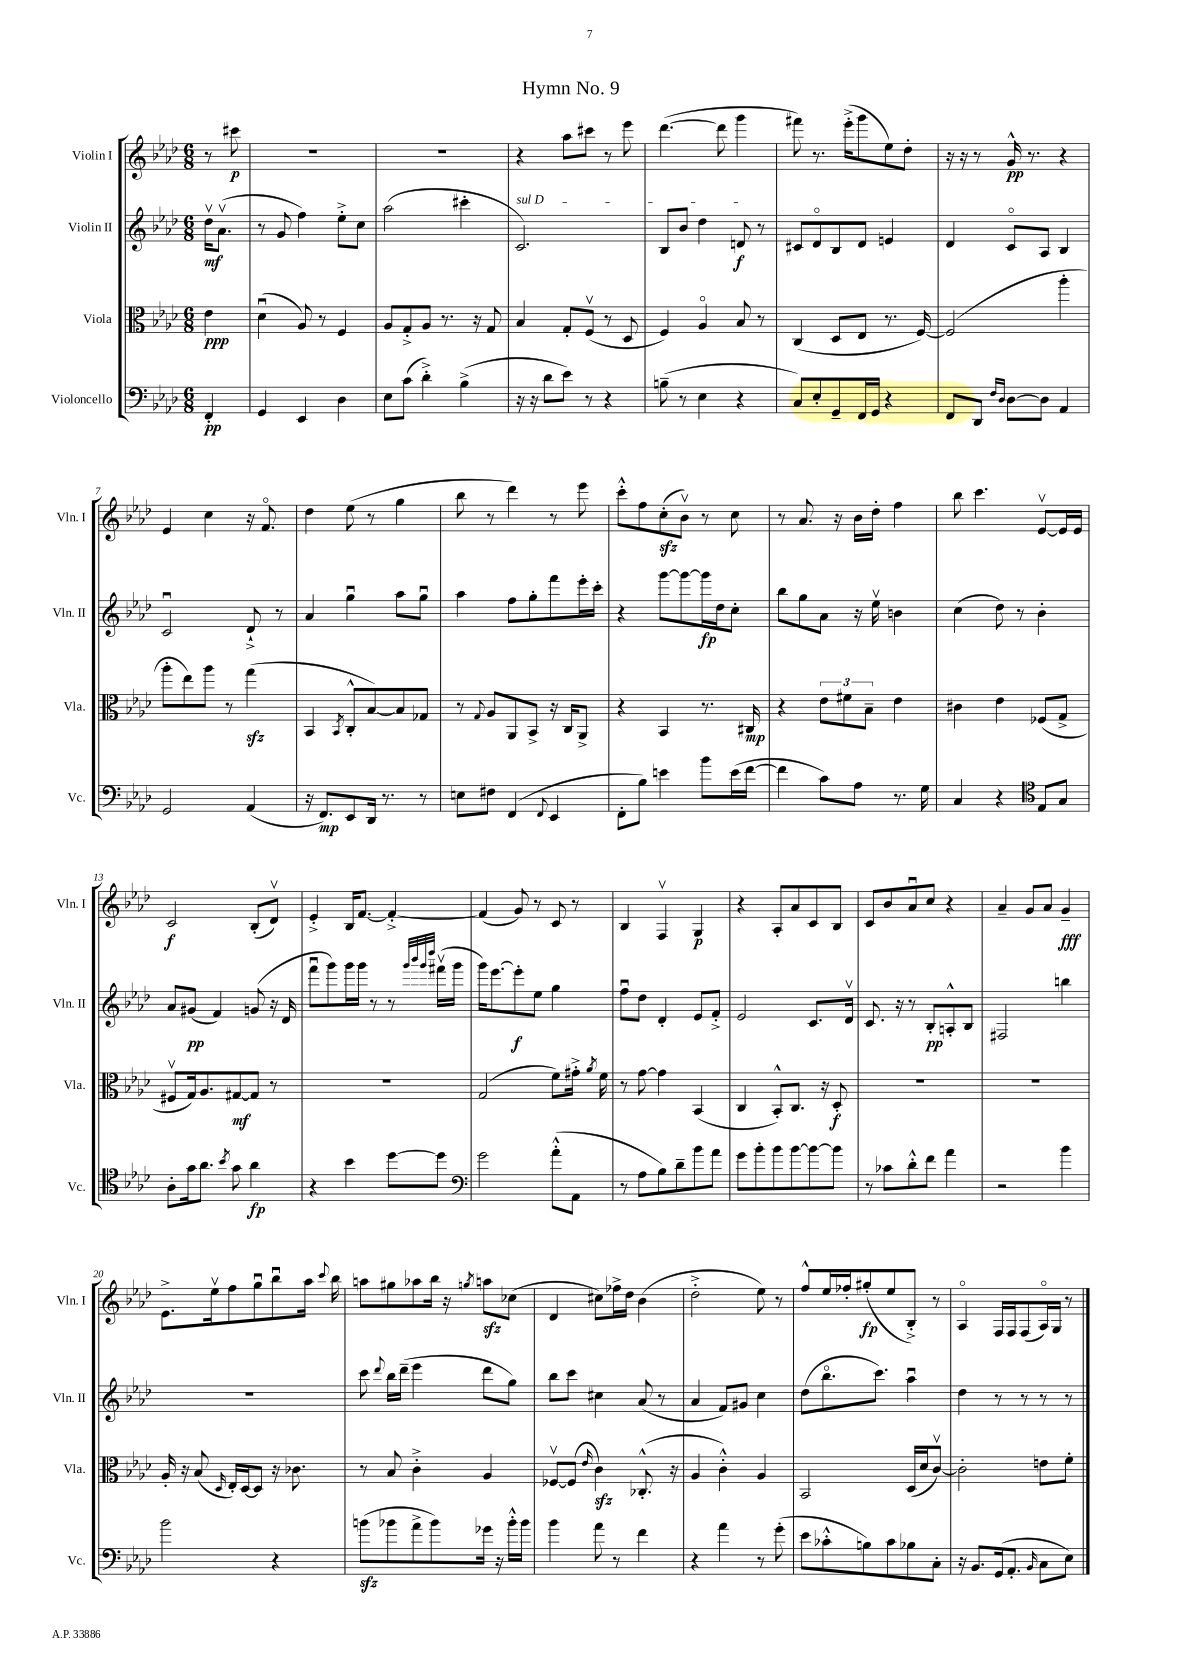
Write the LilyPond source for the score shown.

\header { title = "Hymn No. 9" }
<<
\new StaffGroup <<
\new Staff = "s0" \with { instrumentName = "Violin I" shortInstrumentName = "Vln. I" } {
    \clef treble \key aes \major \numericTimeSignature \time 6/8 \partial 4
    \autoBeamOff r8 cis'''8\p |
    R2. |
    R2. |
    r4 aes''8[ cis'''8] r8 ees'''8 |
    des'''4.~( des'''8 g'''4 |
    fis'''8) r8. ees'''16[-.->( g'''8 ees''8) des''8]-. |
    r16 r16 r8 g'16-^\pp r8. r4 |
    ees'4 c''4 r16 f'8.\flageolet |
    des''4 ees''8( r8 g''4 |
    bes''8 r8 des'''4) r8 ees'''8 |
    c'''8[-.-^ f''8 c''8-.\sfz( bes'8]\upbow) r8 c''8 |
    r8 aes'8. r16 bes'16[ des''16]-. f''4 |
    bes''8 c'''4. ees'8[~\upbow ees'16 ees'16] |
    c'2\f bes8[-.( des'8]\upbow) |
    ees'4-.-> bes16[ f'8.]~ f'4~-.-> |
    f'4( g'8) r8 c'8 r8 |
    bes4 f4\upbow g4\p |
    r4 aes8[-. aes'8 c'8 bes8] |
    c'8[ bes'8 aes'8\downbow c''8] r4 |
    aes'4-- g'8[ aes'8] g'4--\fff |
    ees'8.[-> ees''16\upbow f''8 g''8\downbow bes''8\downbow aes''16] \appoggiatura { c'''8 } bes''16 |
    a''8[ gis''8 aes''8 bes''16] r16 \acciaccatura { g''8 } a''8[\sfz ces''8]( |
    des'4 cis''8[) fes''16-> des''16] bes'4( |
    des''2-.-> ees''8) r8 |
    f''8[-^ ees''16 fes''16-. gis''8-.\fp( ees''8 bes8]-.->) r8 |
    aes4\flageolet f16[ f16 f8( aes16\flageolet) g16] r8 \bar "|." |
}
\new Staff = "s1" \with { instrumentName = "Violin II" shortInstrumentName = "Vln. II" } {
    \clef treble \key aes \major \numericTimeSignature \time 6/8 \partial 4
    \autoBeamOff des''16[\upbow\mf aes'8.]\upbow( |
    r8 g'8 f''4) ees''8[-.-> c''8] |
    aes''2( cis'''4-. |
    \once \override TextSpanner.bound-details.left.text = \markup { \italic "sul D" } c'2.\startTextSpan) |
    bes8[ bes'8] des''4 d'8\f\stopTextSpan r8 |
    cis'8[ des'8\flageolet bes8 des'8] e'4 |
    des'4 c'8[\flageolet aes8] bes4 |
    c'2\downbow des'8-!-> r8 |
    aes'4 g''4\downbow aes''8[ g''8]\downbow |
    aes''4 f''8[ g''8-. f'''8 ees'''16-. c'''16]-. |
    r4 g'''8[~ g'''8~ g'''16\fp des''16 c''8]-. |
    bes''8[ g''8 aes'8] r16 ees''16\upbow b'4 |
    c''4( des''8) r8 bes'4-. |
    aes'8[ gis'8]\pp( f'4) g'8( r16 des'16 |
    f'''8[\downbow g'''8) g'''16 g'''16] r8 r8 \grace { g'''32[ bes'''32 g'''32 des''''32] } fis'''16[\upbow( g'''16] |
    g'''16[) ees'''8.~ ees'''8-.\f ees''8] g''4 |
    f''8[\downbow des''8] des'4-. ees'8[ f'8]-.-> |
    ees'2 c'8.[ des'16]\upbow |
    c'8. r16 r8 bes8[-.\pp a8-.-^ bes8] |
    fis2 b''4 |
    R2. |
    c'''8 \appoggiatura { des'''8 } bes''16[ des'''16]--( ees'''4 des'''8[ g''8]) |
    bes''8[ c'''8] cis''4 aes'8( r8 |
    aes'4 f'8[) gis'8] c''4 |
    des''8[( bes''8.\flageolet c'''8.]) aes''4\downbow |
    des''4 r8 r8 r8 r8 \bar "|." |
}
\new Staff = "s2" \with { instrumentName = "Viola" shortInstrumentName = "Vla." } {
    \clef alto \key aes \major \numericTimeSignature \time 6/8 \partial 4
    \autoBeamOff ees'4\ppp |
    des'4\downbow( aes8) r8 f4 |
    aes8[ g8-.-> aes8] r8. r16 g8 |
    bes4 g8[-. f8]\upbow( r8 des8 |
    f4) aes4\flageolet bes8 r8 |
    c4( des8[ ees8] r8. f16~) |
    f2( aes''4-. |
    aes''8[-. ees''8) aes''8] r8 g''4\sfz( |
    bes,4 \acciaccatura { bes,8 } c8[-.-^ bes8~) bes8 ges8] |
    r8 \appoggiatura { g8 } aes8[ aes,8 bes,8]-> r16 c16[ aes,8]-> |
    r4 bes,4 r8. cis16\mp |
    r4 \tuplet 3/2 { ees'8[ fis'8 bes8]-- } ees'4 |
    cis'4 ees'4 fes8[( g8]-> |
    fis8[\upbow g16) aes8. gis8~\mf gis8] r8 |
    R2. |
    g2( f'8[) gis'16]-.-> \acciaccatura { aes'8 } f'16 |
    r8 g'8~ g'4 bes,4( |
    c4 bes,8[-.-^) c8.] r16 des8-.\f |
    R2. |
    R2. |
    aes16-. r16 bes8( \grace { des16 } ees16[-.) des16~ des8] r16 ces'8. |
    r8 bes8 c'4-.-> aes4 |
    fes8[~\upbow fes8]( \grace { ees'16 } c'4\sfz) ces8.-.-^( r16 |
    aes4 c'4-.-^) aes4 |
    bes,2 des16[( des'16 c'8]~\upbow) |
    c'2-. e'8[ f'8]-. \bar "|." |
}
\new Staff = "s3" \with { instrumentName = "Violoncello" shortInstrumentName = "Vc." } {
    \clef bass \key aes \major \numericTimeSignature \time 6/8 \partial 4
    \autoBeamOff f,4-.\pp |
    g,4 ees,4 des4 |
    ees8[ c'8]( des'4-.->) bes4->( |
    r16 r16 des'8[ ees'8]) r8 r4 |
    b8--( r8 ees4 r4 |
    c8[) ees8-. g,8-- f,16 g,16] r4 |
    f,8[ des,8] \grace { f16[ des16] } des8[~ des8] aes,4 |
    g,2 aes,4( |
    r16 f,8.[\mp) ees,8 des,16] r8. r8 |
    e8[ fis8] f,4( \appoggiatura { f,8 } ees,4 |
    f,8[-. bes8]) e'4 bes'8[ e'16( f'16]~ |
    f'4 c'8[) aes8] r8. g16 |
    c4 r4 \clef tenor ees8[ g8] |
    aes8[-. g'16 aes'8.] \acciaccatura { bes'8 } g'8 aes'4\fp |
    r4 bes'4 des''8[~ des''8] |
    \clef bass g'2 aes'8[-.-^( aes,8] |
    r8 aes8[ bes8) des'8-- bes'8 aes'8] |
    g'8[ bes'8-. bes'8 bes'8~ bes'8~ bes'8] |
    r8 ces'8[ des'8-.-^ f'8] aes'4 |
    r2 bes'4 |
    bes'2 r4 |
    b'8[\sfz( bes'8 aes'8-> bes'8) ges'16] r16 bes'16[-.-^ bes'16] |
    bes'4 aes'8 r8 f'4 |
    r4 aes'4 r8 g'8-.( |
    ees'8[ ces'8-.-^ b8) ces'8 bes8 c8]-. |
    r16 bes,8.[ g,16( aes,8.]-. \grace { bes,16 } c8[ ees8]) \bar "|." |
}
>>
>>
